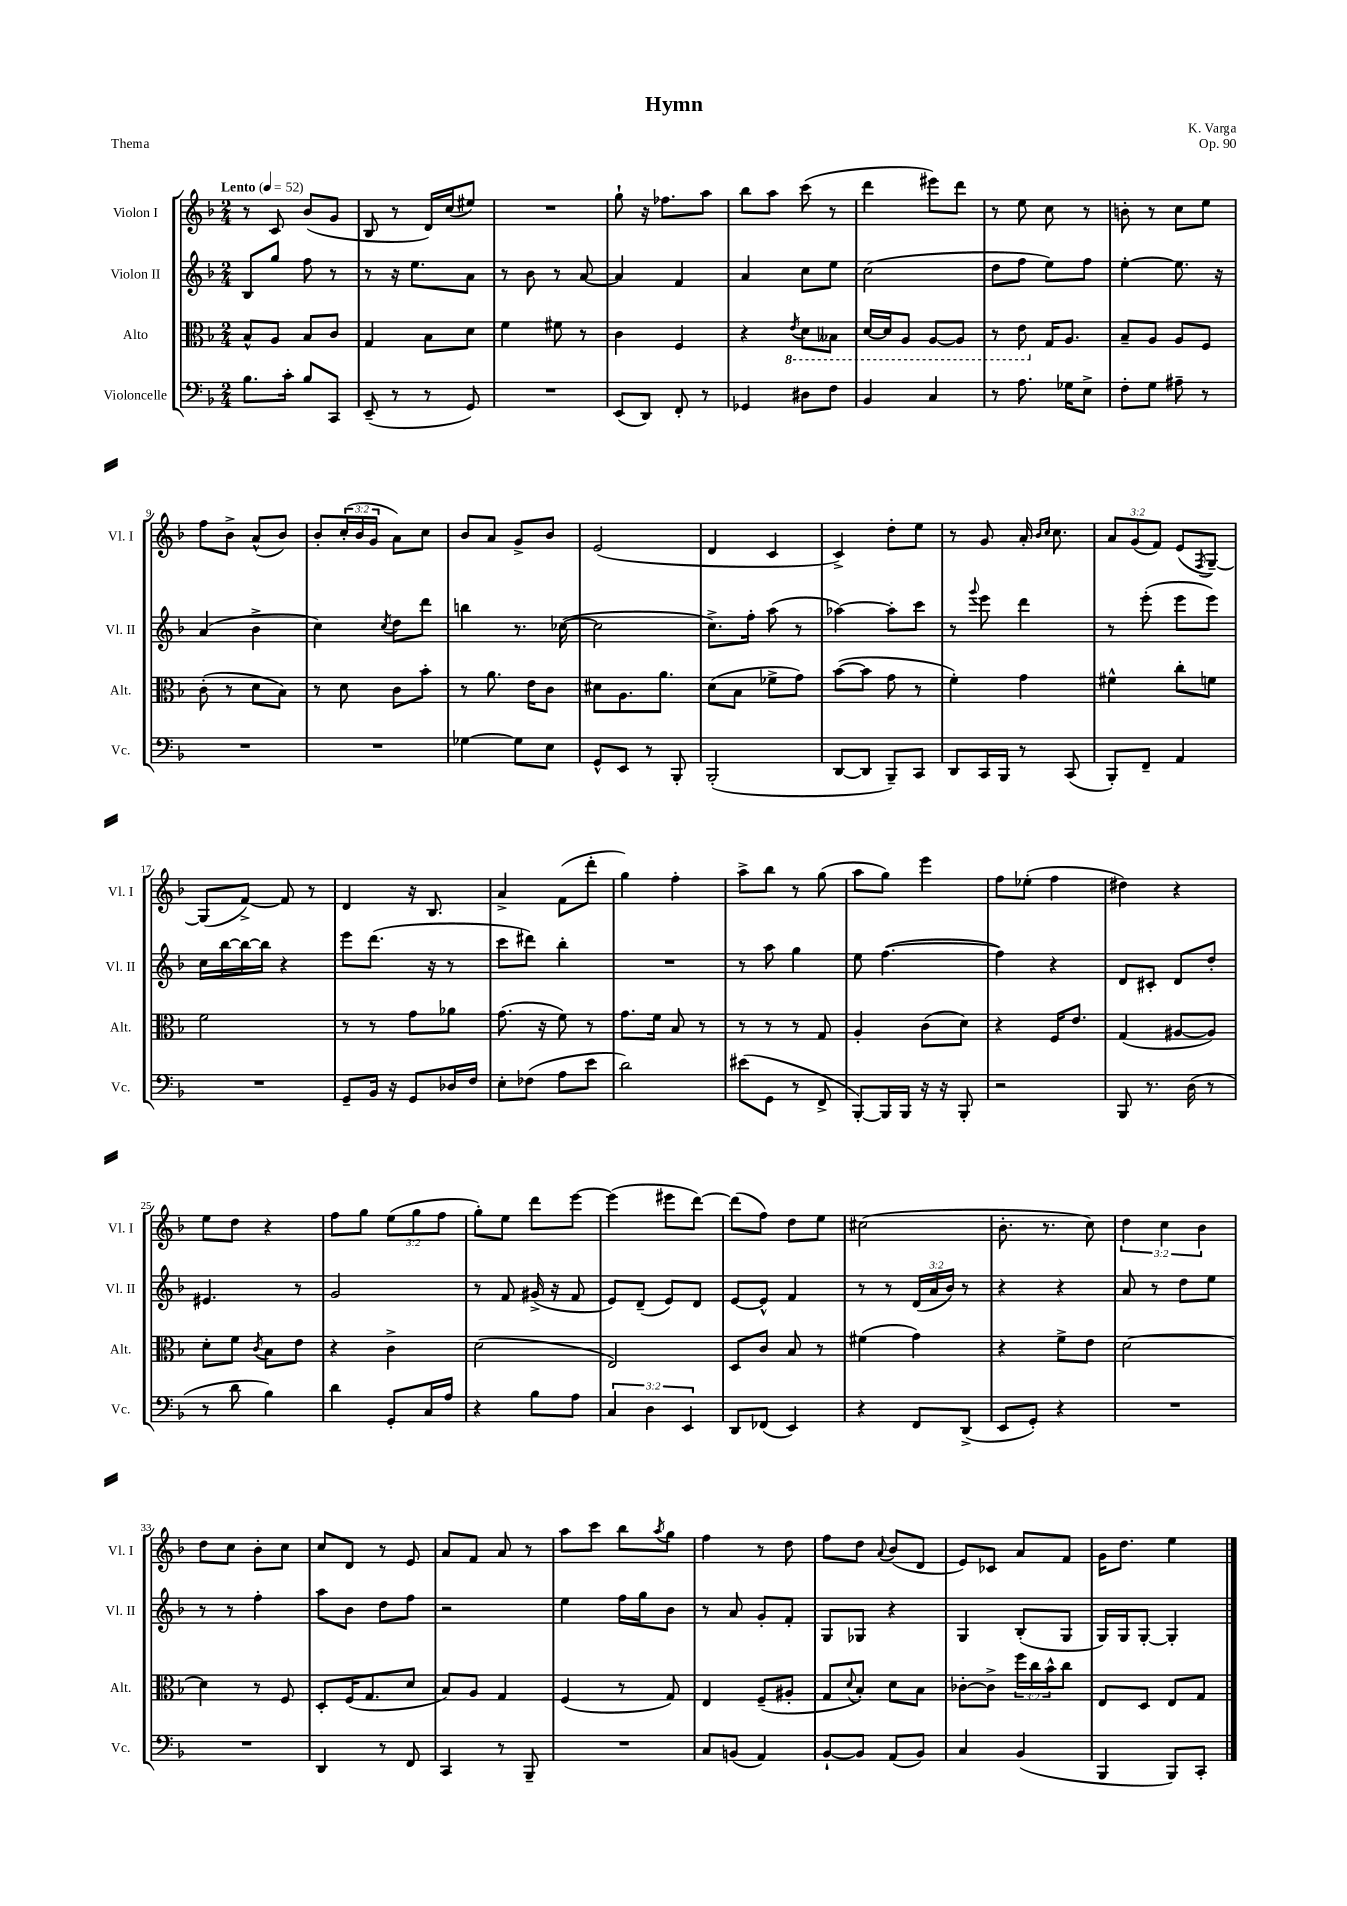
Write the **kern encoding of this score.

**kern	**kern	**kern	**kern
*staff4	*staff3	*staff2	*staff1
*clefF4	*clefC3	*clefG2	*clefG2
*k[b-]	*k[b-]	*k[b-]	*k[b-]
*M2/4	*M2/4	*M2/4	*M2/4
*MM52	*MM52	*MM52	*MM52
8.B-	8B-^^	8B-	8r
.	8A	8gg	8c
16c'	.	.	.
8B-	8B-	8ff	(8b-
8CC	8c	8r	8g
=	=	=	=
(8EE~	4G	8r	8B-
8r	.	16r	8r
.	.	8.ee	.
8r	8B-	.	16d)
.	.	.	(16cc
8GG)	8d	8a	8ee#)
=	=	=	=
2r	4f	8r	2r
.	.	8b-	.
.	8f#	8r	.
.	8r	[8a	.
=	=	=	=
(8EE	4c	4a]	8gg`
8DD)	.	.	16r
.	.	.	8.ff-
8FF'	4F	4f	.
8r	.	.	8aa
=	=	=	=
4GG-	4r	4a	8bb-
.	.	.	8aa
.	8qE	.	.
8D#	8D	8cc	(8ccc
8F	8BB--	8ee	8r
=	=	=	=
4BB-	[16D	(2cc	4ddd
.	16D]	.	.
.	8AA	.	.
4C	[8AA	.	8eee#)
.	8AA]	.	8ddd
=	=	=	=
8r	8r	8dd	8r
8.A	8E	8ff	8ee
.	16G	8ee)	8cc
16G-	8.A	.	.
8E^	.	8ff	8r
=	=	=	=
8F'	8B-~	[4ee'	8b'
8G	8A	.	8r
8A#~	8A	8.ee]	8cc
8r	8F	.	8ee
.	.	16r	.
=	=	=	=
2r	(8c'	(4a	8ff
.	8r	.	8b-^
.	8d	4b-^	(8a^^
.	8B-)	.	8b-)
=	=	=	=
2r	8r	4cc)	8b-'
.	8d	.	(24cc'
.	.	.	24b-
.	.	.	24g
.	.	8qcc	.
.	8c	8dd	8a)
.	8b-'	8ddd	8cc
=	=	=	=
[4G-	8r	4bb	8b-
.	8.a	.	8a
8G-]	.	8.r	8g^
.	16e	.	.
8E	8c	.	8b-
.	.	([16cc-	.
=	=	=	=
8GG^^	8d#	2cc-]	(2e
8EE	8.A	.	.
8r	.	.	.
.	8.a	.	.
8BBB-'	.	.	.
=	=	=	=
(2BBB-'	(8d	8.cc^)	4d
.	8B-	.	.
.	.	16ff'	.
.	8f-^	(8aa	4c
.	8g)	8r	.
=	=	=	=
[8DD	([8b-	[4aa-)	4c^)
8DD]	8b-]	.	.
8BBB-~)	8g	8aa-']	8dd'
8CC	8r	8ccc	8ee
=	=	=	=
8DD	4f')	8r	8r
.	.	8qqggg	.
16CC	.	8eee	8g
16BBB-	.	.	.
8r	4g	4ddd	16a'
.	.	.	16qqb-
.	.	.	16qqcc
.	.	.	8.cc
(8CC	.	.	.
=	=	=	=
8BBB-')	4f#^^	8r	12a
.	.	.	(12g
8FF~	.	(8eee'	.
.	.	.	12f)
4AA	8cc'	8eee	(8e
.	.	.	8qF
.	8f	8eee)	[8G~)
=	=	=	=
2r	2f	16cc	(8G]
.	.	[16bb-	.
.	.	16bb-_	[8f^)
.	.	16bb-]	.
.	.	4r	8f]
.	.	.	8r
=	=	=	=
8GG~	8r	8eee	4d
16BB-	8r	(8.ddd	.
16r	.	.	.
8GG	8g	.	16r
.	.	16r	8.B-
16D-	8a-	8r	.
16F	.	.	.
=	=	=	=
8E'	(8.g	8ccc	4a^
(8F-	.	8ddd#)	.
.	16r	.	.
8A	8f)	4bb-'	(8f
8e	8r	.	8ddd'
=	=	=	=
2d)	8.g	2r	4gg)
.	16f	.	.
.	8B-	.	4ff'
.	8r	.	.
=	=	=	=
(8e#	8r	8r	8aa^
8GG	8r	8aa	8bb-
8r	8r	4gg	8r
8FF^	8G	.	(8gg
=	=	=	=
[8BBB-')	4A'	8ee	8aa
16BBB-]	.	([4.ff	8gg)
16BBB-	.	.	.
16r	(8c	.	4eee
16r	.	.	.
8BBB-'	8d)	.	.
=	=	=	=
2r	4r	4ff])	8ff
.	.	.	(8ee-'
.	16F	4r	4ff
.	8.e	.	.
=	=	=	=
8BBB-	(4G	8d	4dd#)
8.r	.	8c#'	.
.	[8A#	8d	4r
(16D	.	.	.
8r	8A#])	8dd'	.
=	=	=	=
8r	8d'	4.e#	8ee
8d	8f	.	8dd
.	8qc	.	.
4B-)	8B-	.	4r
.	8e	8r	.
=	=	=	=
4d	4r	2g	8ff
.	.	.	8gg
8GG'	4c^	.	(12ee
.	.	.	12gg
16C	.	.	.
.	.	.	12ff
16A	.	.	.
=	=	=	=
4r	(2d	8r	8gg')
.	.	8f	8ee
8B-	.	(16g#^	8ddd
.	.	16r	.
8A	.	8f	[8eee
=	=	=	=
6C	2E)	8e)	(4eee]
.	.	(8d~	.
6D	.	.	.
.	.	8e)	8eee#
6EE	.	.	.
.	.	8d	[8ddd)
=	=	=	=
8DD	8D	[8e	(8ddd]
(8FF-	8c	8e^^]	8ff)
4EE)	8B-	4f	8dd
.	8r	.	8ee
=	=	=	=
4r	(4f#	8r	(2cc#
.	.	8r	.
8FF	4g)	(24d	.
.	.	24a	.
.	.	24b-)	.
(8DD^	.	8r	.
=	=	=	=
8EE	4r	4r	8.b-'
8GG')	.	.	.
.	.	.	8.r
4r	8f^	4r	.
.	8e	.	8cc)
=	=	=	=
2r	[2d	8a	6dd
.	.	8r	.
.	.	.	6cc
.	.	8dd	.
.	.	.	6b-
.	.	8ee	.
=	=	=	=
2r	4d]	8r	8dd
.	.	8r	8cc
.	8r	4ff'	8b-'
.	8F	.	8cc
=	=	=	=
4DD	8D'	8aa	8cc
.	(16F	8b-	8d
.	8.G	.	.
8r	.	8dd	8r
8FF	8d	8ff	8e
=	=	=	=
4CC	8B-)	2r	8a
.	8A	.	8f
8r	4G	.	8a
8BBB-~	.	.	8r
=	=	=	=
2r	(4F	4ee	8aa
.	.	.	8ccc
.	8r	16ff	8bb-
.	.	16gg	.
.	.	.	8qaa
.	8G)	8b-	8gg
=	=	=	=
8C	4E	8r	4ff
(8BB	.	8a	.
4AA)	(8F~	8g'	8r
.	8A#'	8f'	8dd
=	=	=	=
[8BB-`	8G	8G	8ff
.	8qqd	.	.
8BB-]	8B-')	8G-	8dd
.	.	.	8qqa
(8AA	8d	4r	(8b-
8BB-)	8B-	.	8d
=	=	=	=
4C	[8c-'	4G	8e)
.	8c-^]	.	8c-
(4BB-	24ff	(8B-'	8a
.	24cc	.	.
.	24b-^^	.	.
.	8cc	8G	8f
=	=	=	=
4BBB-	8E	16G)	16g
.	.	16G	8.dd
.	8D	[8G'	.
8BBB-)	8E	4G']	4ee
8CC'	8G	.	.
==	==	==	==
*-	*-	*-	*-
